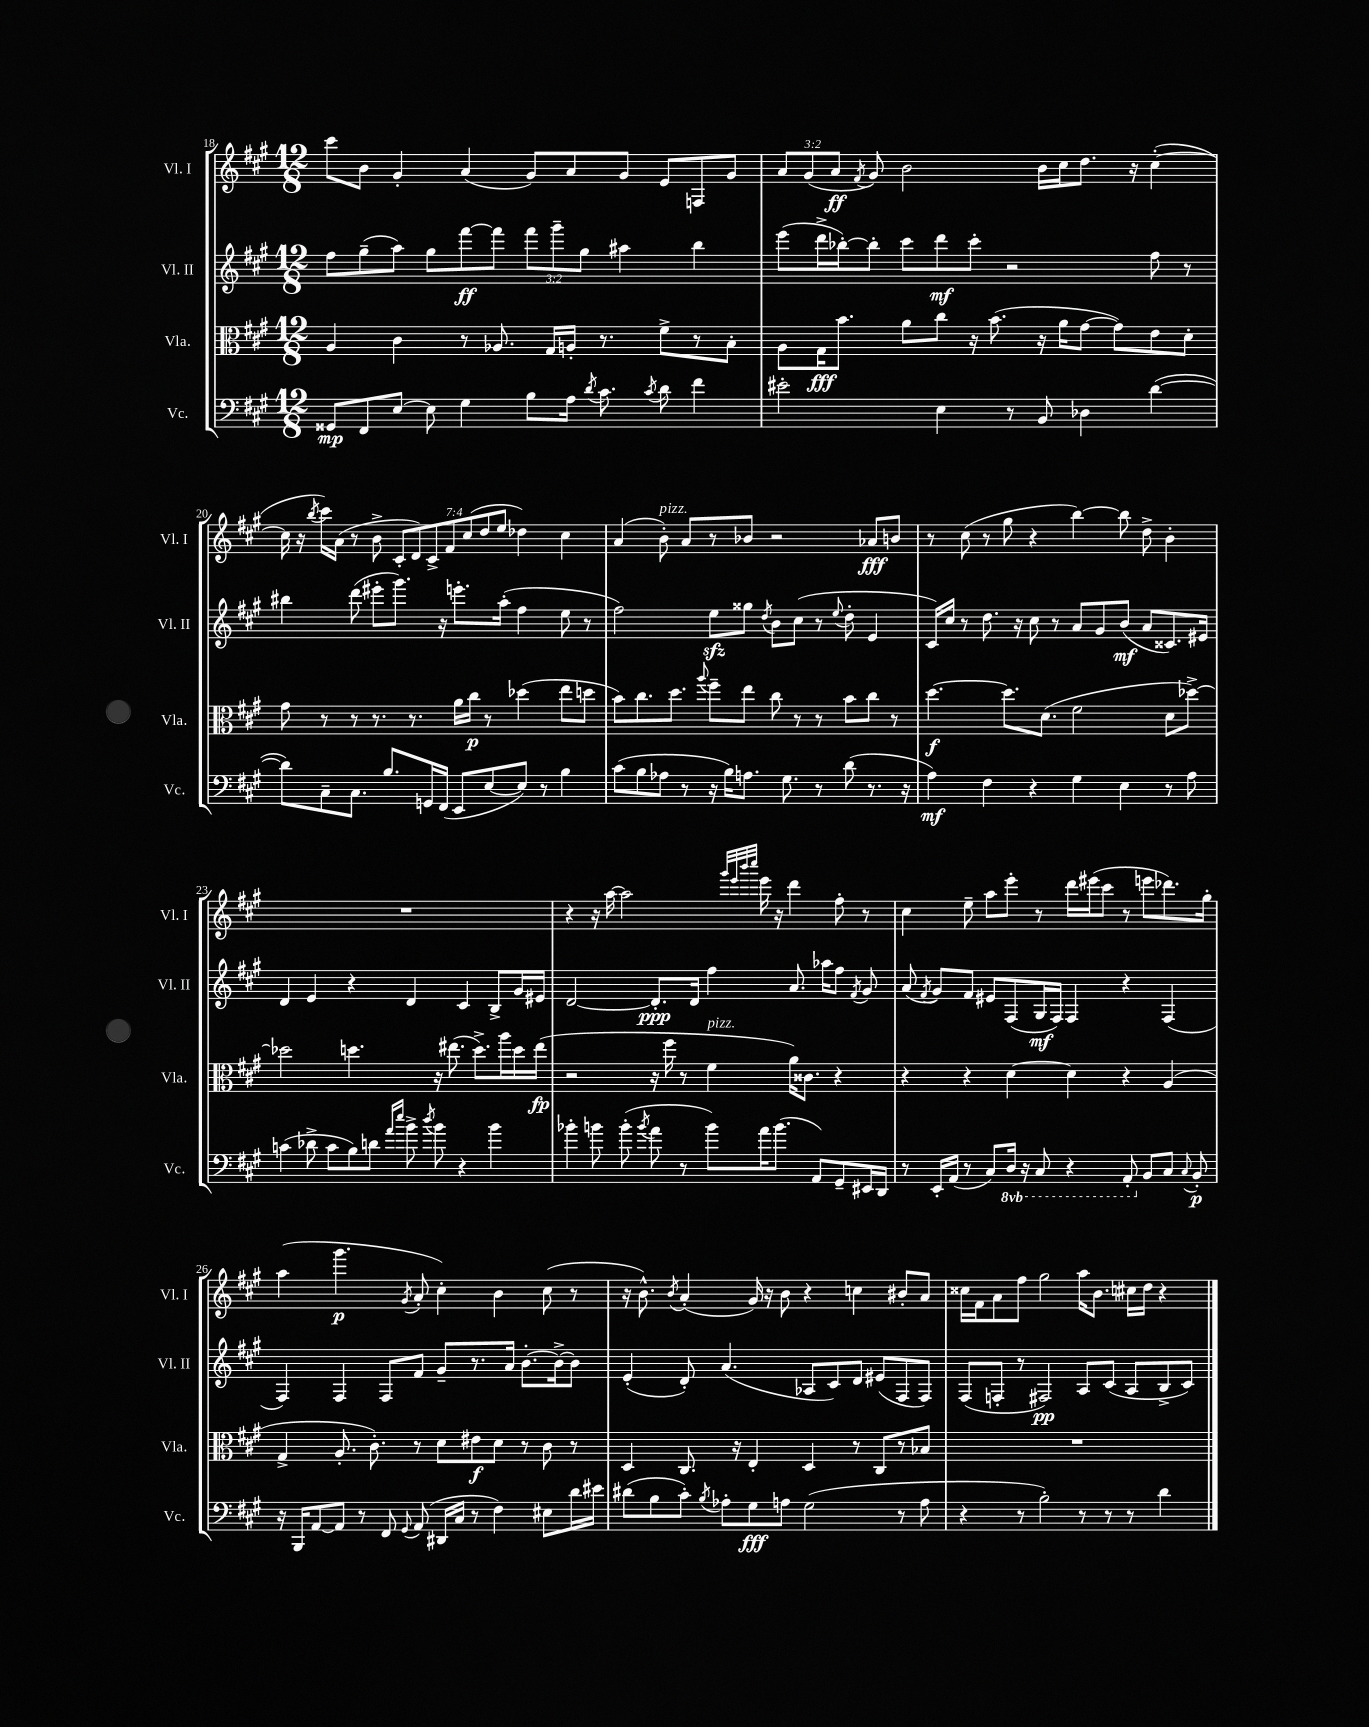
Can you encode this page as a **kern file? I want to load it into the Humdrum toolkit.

**kern	**dynam	**kern	**dynam	**kern	**dynam	**kern	**dynam
*part4	*part4	*part3	*part3	*part2	*part2	*part1	*part1
*staff4	*staff4	*staff3	*staff3	*staff2	*staff2	*staff1	*staff1
*I"Vc.	*	*I"Vla.	*	*I"Vl. II	*	*I"Vl. I	*
*I'Vc.	*	*I'Vla.	*	*I'Vl. II	*	*I'Vl. I	*
*clefF4	*	*clefC3	*	*clefG2	*	*clefG2	*
*k[f#c#g#]	*	*k[f#c#g#]	*	*k[f#c#g#]	*	*k[f#c#g#]	*
*M12/8	*	*M12/8	*	*M12/8	*	*M12/8	*
=18	=18	=18	=18	=18	=18	=18	=18
8GG##X/L	mp	4A/	.	8ff#\L	.	8ccc#\L	.
8FF#/	.	.	.	(8gg#~\	.	8b\J	.
[8E/J	.	4c#\	.	8aa\J)	.	4g#'/	.
8E\]	.	.	.	8gg#\L	.	.	.
4G#\	.	8r	.	[8fff#\	ff	(4a/	.
.	.	8.A-X/	.	8fff#\J]	.	.	.
8B\L	.	.	.	12fff#\L	.	8g#/L)	.
.	.	16G#/LL	.	.	.	.	.
.	.	.	.	12ggg#~\	.	.	.
16A\Jk	.	16An'/JJ	.	.	.	8a/	.
.	.	.	.	12gg#\J	.	.	.
8qd/	.	.	.	.	.	.	.
8.c#\	.	8.r	.	.	.	.	.
.	.	.	.	4aa#X\	.	8g#/J	.
8qc#/	.	.	.	.	.	.	.
8d\	.	8f#^\L	.	.	.	8e/L	.
4f#\	.	8r	.	4bb\	.	8Fn/	.
.	.	8B'\J	.	.	.	8g#/J	.
=19	=19	=19	=19	=19	=19	=19	=19
2e#X'\	.	8A\L	.	(8eee\L	.	12a/L	.
.	.	.	.	.	.	(12g#/	.
.	.	16G#\K	fff	16ddd^\L	.	.	.
.	.	.	.	.	.	12a/J	ff
.	.	8.b\J	.	[16bb-X'\J)	.	.	.
.	.	.	.	.	.	8qf#/	.
.	.	.	.	8bb-'\J]	.	8g#/)	.
.	.	8a\L	.	8ccc#\L	.	2b\	.
4E\	.	8cc#\J	.	8ddd\	mf	.	.
.	.	16r	.	8ccc#'\J	.	.	.
.	.	(8.b\	.	.	.	.	.
8r	.	.	.	2r	.	.	.
8BB/	.	16r	.	.	.	16b\LL	.
.	.	16a\KL	.	.	.	16cc#\J	.
4D-X\	.	[8g#\J	.	.	.	8.dd\J	.
.	.	8g#\L])	.	.	.	.	.
.	.	.	.	.	.	16r	.
([4d\	.	8e\	.	8ff#\	.	([4cc#'\	.
.	.	8d'\J	.	8r	.	.	.
!!LO:LB:g=z
=20	=20	=20	=20	=20	=20	=20	=20
8d\L])	.	8g#\	.	4bb#X\	.	16cc#\]	.
.	.	.	.	.	.	16r	.
.	.	.	.	.	.	8qbb/	.
8C#~\	.	8r	.	.	.	16ccc#\LL)	.
.	.	.	.	.	.	(16a\JJ	.
8.C#\J	.	8r	.	(8ddd\	.	8r	.
.	.	8.r	.	8eee#X'\L	.	8b^\	.
8.B/L	.	.	.	.	.	.	.
.	.	.	.	8.ggg#\J)	.	14c#'/L	.
.	.	8.r	.	.	.	.	.
.	.	.	.	.	.	14d/)	.
16GGn/L	.	.	.	.	.	.	.
.	.	.	.	.	.	14c#^/	.
(16FF#/JJ	.	.	.	16r	.	.	.
.	.	.	.	.	.	14f#/	.
8EE/L	.	16a\LL	.	8.eeen'\L	.	.	.
.	.	.	.	.	.	(14cc#/	.
.	.	16cc#\JJ	p	.	.	.	.
.	.	.	.	.	.	14dd/	.
[8E/	.	8r	.	.	.	.	.
.	.	.	.	.	.	14ee/J	.
.	.	.	.	(16aa'\Jk	.	.	.
8E/J])	.	(4dd-X\	.	4ff#\	.	4dd-X\)	.
8r	.	.	.	.	.	.	.
4B\	.	8ee\L	.	8ee\	.	4cc#\	.
.	.	8ddn\J	.	8r	.	.	.
=21	=21	=21	=21	=21	=21	=21	=21
(8c#\L	.	8b\L)	.	2ff#\)	.	(4a/	.
8B\	.	8.cc#\	.	.	.	.	.
!	!	!	!	!	!	!LO:TX:a:i:t=pizz.	!
8A-X\J	.	.	.	.	.	8b'\)	.
.	.	8.dd\J	.	.	.	.	.
8r	.	.	.	.	.	8a/L	.
.	.	8qqaa/	.	.	.	.	.
16r	.	8ff#~\L	.	8eezz\L	.	8r	.
16B\KL)	.	.	.	.	.	.	.
8.An\J	.	8ee\J	.	8gg##X\J	.	8b-X/J	.
.	.	.	.	8qdd/	.	.	.
.	.	8cc#\	.	8b\L	.	2r	.
8.G#\	.	.	.	.	.	.	.
.	.	8r	.	(8cc#\J	.	.	.
8r	.	8r	.	8r	.	.	.
.	.	.	.	8qqee/	.	.	.
(8d\	.	8b\L	.	8dd'\	.	.	.
8.r	.	8cc#\J	.	4e/	.	8a-X/L	fff
.	.	8r	.	.	.	8bn/J	.
16r	.	.	.	.	.	.	.
=22	=22	=22	=22	=22	=22	=22	=22
4A\)	mf	[4.dd\	f	16c#/LL)	.	8r	.
.	.	.	.	16cc#/JJ	.	.	.
.	.	.	.	8r	.	(8cc#\	.
4F#\	.	.	.	8.dd\	.	8r	.
.	.	8.dd\L]	.	.	.	8gg#\	.
.	.	.	.	16r	.	.	.
4r	.	.	.	8cc#\	.	4r	.
.	.	(8.d\J	.	.	.	.	.
.	.	.	.	8r	.	.	.
4G#\	.	2f#\	.	8a/L	.	[4bb\)	.
.	.	.	.	8g#/	.	.	.
4E\	.	.	.	(8b/J	mf	8bb\]	.
.	.	.	.	8a/L	.	8dd^\	.
8r	.	8d\L	.	8.c##X/)	.	4b'\	.
8A\	.	[8dd-X^\J)	.	.	.	.	.
.	.	.	.	16e#X/Jk	.	.	.
!!LO:LB:g=z
=23	=23	=23	=23	=23	=23	=23	=23
(4cn\	.	2dd-X\]	.	4d/	.	1.r	.
8d-X^\	.	.	.	4e/	.	.	.
8c\L	.	.	.	.	.	.	.
8B\)	.	4.ddn\	.	4r	.	.	.
8dn\J	.	.	.	.	.	.	.
16qqa/LL	.	.	.	.	.	.	.
16qqee/JJ	.	.	.	.	.	.	.
8b^\	.	.	.	4d/	.	.	.
8qdd/	.	.	.	.	.	.	.
8b\	.	16r	.	.	.	.	.
.	.	(8.ee#X\	.	.	.	.	.
4r	.	.	.	4c#/	.	.	.
.	.	8.dd^\L)	.	.	.	.	.
4b\	.	.	.	8B^/L	.	.	.
.	.	16aa\L	.	.	.	.	.
.	.	16dd\	.	16g#/L	.	.	.
.	.	(16ee#\JJ	fp	16e#X/JJ	.	.	.
=24	=24	=24	=24	=24	=24	=24	=24
4b-X'\	.	2r	.	[2d/	.	4r	.
8bn\	.	.	.	.	.	16r	.
.	.	.	.	.	.	[16aa\	.
(8b'\	.	.	.	.	.	2aa\]	.
8qb/	.	.	.	.	.	.	.
8a\	.	16r	.	8.d'/L]	ppp	.	.
.	.	16ff#\	.	.	.	.	.
8r	.	8r	.	.	.	.	.
.	.	.	.	16d/Jk	.	.	.
!	!	!LO:TX:a:i:t=pizz.	!	!	!	!	!
8b\L)	.	4f#\	.	4ff#\	.	.	.
.	.	.	.	.	.	32qqggg#/LLL	.
.	.	.	.	.	.	32qqeee/	.
.	.	.	.	.	.	32qqbbb/	.
.	.	.	.	.	.	32qqcccc#/JJJ	.
16a\K	.	.	.	.	.	16eee\	.
(8.b\J	.	.	.	.	.	16r	.
.	.	16a\KL)	.	8.a/	.	4ddd\	.
.	.	8.c##X\J	.	.	.	.	.
8AA/L)	.	.	.	.	.	.	.
.	.	.	.	16aa-X\KL	.	.	.
8GG#~/	.	4r	.	8ff#\J	.	8ff#'\	.
.	.	.	.	8qf#/	.	.	.
16EE#X/L	.	.	.	8g#/	.	8r	.
16DD/JJ	.	.	.	.	.	.	.
=25	=25	=25	=25	=25	=25	=25	=25
8r	.	4r	.	(8a/	.	4cc#\	.
.	.	.	.	8qf#/	.	.	.
16EE'/LL	.	.	.	8g#/L)	.	.	.
(16AA/JJ	.	.	.	.	.	.	.
8r	.	4r	.	8f#/J	.	8ee~\	.
8C#/L)	.	.	.	8e#X/L	.	8aa\L	.
*8ba	*	*	*	*	*	*	*
16DD/Jk	.	[4d\	.	(8F#/	.	8eee'\J	.
16r	.	.	.	.	.	.	.
8CC#/	.	.	.	16G#/L	mf	8r	.
.	.	.	.	16F#/JJ)	.	.	.
4r	.	4d\]	.	4F#/	.	16ddd\LL	.
.	.	.	.	.	.	(16eee#X\J	.
.	.	.	.	.	.	8ccc#\J	.
8AAA'/	.	4r	.	4r	.	8r	.
*X8ba	*	*	*	*	*	*	*
8BB/L	.	.	.	.	.	8eeen\L	.
8C#/J	.	(4A/	.	(4F#/	.	8.ddd-X\)	.
8qqC#/	.	.	.	.	.	.	.
8BB'/	p	.	.	.	.	.	.
.	.	.	.	.	.	16gg#'\Jk	.
!!LO:LB:g=z
=26	=26	=26	=26	=26	=26	=26	=26
16r	.	4G#^/	.	4F#/)	.	(4aa\	.
16BBB/KL	.	.	.	.	.	.	.
[8AA/	.	.	.	.	.	.	.
8AA/J]	.	8.A'/	.	4F#/	.	4.ggg#\	p
8r	.	.	.	.	.	.	.
.	.	8.c#'\)	.	.	.	.	.
8FF#/	.	.	.	8F#/L	.	.	.
8qqGG#/	.	.	.	.	.	8qg#/	.
(8AA/	.	8r	.	8f#/J	.	8a'/	.
16DD#X/LL	.	8d\L	.	8g#~/L	.	4cc#'\)	.
16C#/JJ	.	.	.	.	.	.	.
8r	.	8e#X\	f	8.r	.	.	.
4F#\)	.	8d\J	.	.	.	4b\	.
.	.	.	.	16a/Jk	.	.	.
.	.	8r	.	[8.b'\L	.	.	.
8E#X\L	.	8c#\	.	.	.	(8cc#\	.
.	.	.	.	16b^\k_	.	.	.
16d\L	.	8r	.	8b\J]	.	8r	.
16e#X\JJ	.	.	.	.	.	.	.
=27	=27	=27	=27	=27	=27	=27	=27
(8d#X\L	.	4D/	.	(4e'/	.	16r	.
.	.	.	.	.	.	8.b^^\)	.
8B\	.	.	.	.	.	.	.
.	.	.	.	.	.	8qb/	.
8c#'\J)	.	8.C#/	.	8d'/)	.	(4a'/	.
8qB/	.	.	.	.	.	.	.
8A-X'\L	.	.	.	(4.a/	.	.	.
.	.	16r	.	.	.	.	.
8G#\	fff	4E'/	.	.	.	16g#/)	.
.	.	.	.	.	.	16r	.
8An\J	.	.	.	.	.	8b\	.
(2G#\	.	4D/	.	8A-X/L	.	4r	.
.	.	.	.	8c#/)	.	.	.
.	.	8r	.	8d/J	.	4ccn\	.
.	.	8C#/L	.	(8e#X/L	.	.	.
8r	.	8r	.	8F#/	.	8b#X'/L	.
8A\	.	8B-X/J	.	8F#/J)	.	8a/J	.
=28	=28	=28	=28	=28	=28	=28	=28
4r	.	1.r	.	(8F#/L	.	16cc##X\LL	.
.	.	.	.	.	.	16f#\J	.
.	.	.	.	8Fn'/J	.	8a\	.
8r	.	.	.	8r	.	8ff#\J	.
2B'\)	.	.	.	2F#X/)	pp	2gg#\	.
8r	.	.	.	8A/L	.	16aa\KL	.
.	.	.	.	.	.	8.b\J	.
8r	.	.	.	(8c#/J	.	.	.
8r	.	.	.	8A/L	.	16cc#X\LL	.
.	.	.	.	.	.	16dd\JJ	.
4d\	.	.	.	8B^/	.	4r	.
.	.	.	.	8c#/J)	.	.	.
==	==	==	==	==	==	==	==
*-	*-	*-	*-	*-	*-	*-	*-
